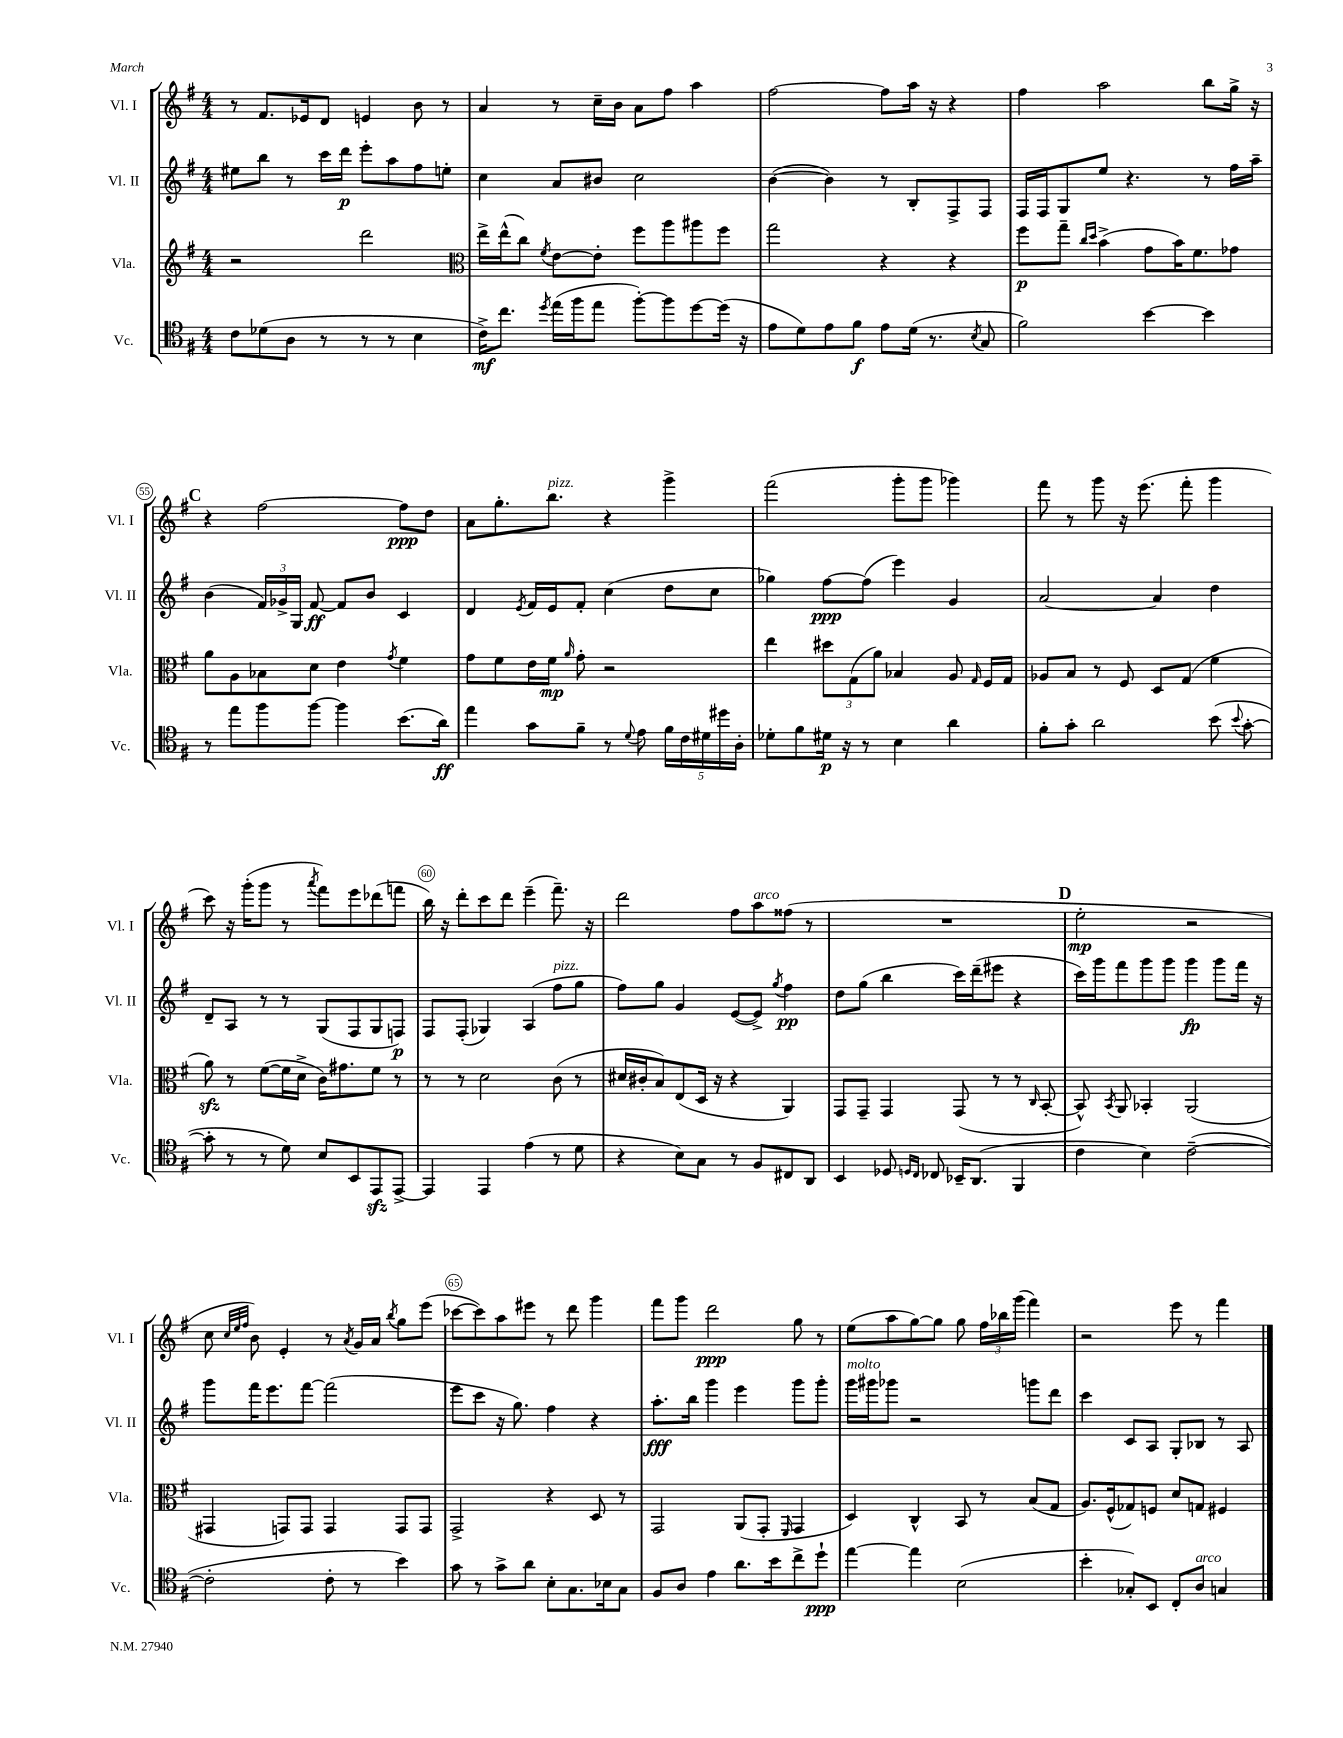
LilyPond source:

<<
\new StaffGroup <<
\new Staff = "s0" \with { instrumentName = "Vl. I" shortInstrumentName = "Vl. I" } {
    \clef treble \key g \major \numericTimeSignature \time 4/4
    \autoBeamOff r8 fis'8.[ ees'16 d'8] e'4 b'8 r8 |
    a'4 r8 c''16[-- b'16] a'8[ fis''8] a''4 |
    fis''2~ fis''8[ a''16] r16 r4 |
    fis''4 a''2 b''8[ g''16]-> r16 |
    \mark \markup { \bold "C" } r4 fis''2~ fis''8[\ppp d''8] |
    a'8[ g''8.-. b''8.]^\markup { \italic "pizz." } r4 g'''4-> |
    fis'''2( g'''8[-. g'''8] ges'''4) |
    fis'''8 r8 g'''8 r16 e'''8.( fis'''8-. g'''4 |
    c'''8) r16 g'''16[-.( g'''8] r8 \acciaccatura { a'''8 } fis'''8[) e'''8 des'''8( f'''8] |
    b''16) r16 d'''8[-. c'''8 d'''8] e'''4--( fis'''8.--) r16 |
    d'''2 fis''8[ a''8^\markup { \italic "arco" } fisis''8]( r8 |
    R1 |
    \mark \markup { \bold "D" } e''2-.\mp r2 |
    c''8 \grace { c''32[ e''32 fis''32] } b'8) e'4-. r8 \acciaccatura { a'8 } g'16[ a'16] \acciaccatura { b''8 } g''8[ e'''8]( |
    ces'''8[~ ces'''8) a''8 eis'''8] r8 d'''8 g'''4 |
    fis'''8[ g'''8] d'''2\ppp g''8 r8 |
    e''8[( a''8 g''8~) g''8] g''8 \tuplet 3/2 { fis''16[ bes''16 g'''16]( } fis'''4) |
    r2 e'''8 r8 fis'''4 \bar "|." |
}
\new Staff = "s1" \with { instrumentName = "Vl. II" shortInstrumentName = "Vl. II" } {
    \clef treble \key g \major \numericTimeSignature \time 4/4
    \autoBeamOff eis''8[ b''8] r8 c'''16[ d'''16]\p e'''8[-. a''8 fis''8 e''8]-. |
    c''4 a'8[ bis'8] c''2 |
    b'4~( b'4) r8 b8[-. fis8-> fis8] |
    fis16[ fis16 g8 e''8] r4. r8 fis''16[ a''16]-- |
    \mark \markup { \bold "C" } b'4( \tuplet 3/2 { fis'16[) ges'16-> g16] } fis'8~\ff fis'8[ b'8] c'4 |
    d'4 \acciaccatura { e'8 } fis'16[ e'16 fis'8]-. c''4( d''8[ c''8] |
    ges''4) fis''8[~\ppp fis''8]( e'''4) g'4 |
    a'2~ a'4 d''4 |
    d'8[-- a8] r8 r8 g8[( fis8 g8 f8]\p) |
    fis8[ fis8]-.( ges4) a4( fis''8[^\markup { \italic "pizz." } g''8] |
    fis''8[) g''8] g'4 e'8[~( e'8]->) \acciaccatura { g''8 } fis''4\pp |
    d''8[ g''8]( b''4 c'''16[) d'''16--( eis'''8] r4 |
    \mark \markup { \bold "D" } c'''16[) g'''16 fis'''8 g'''8 g'''8] g'''4\fp g'''8[ fis'''16] r16 |
    g'''8[ fis'''16 e'''8. fis'''8]~ fis'''2( |
    e'''8[ c'''8] r16 g''8.) fis''4 r4 |
    a''8.[-.\fff b''16] g'''4 e'''4 g'''8[ g'''8]-. |
    g'''16[^\markup { \italic "molto" } gis'''16 ges'''8] r2 g'''8[ d'''8] |
    c'''4 c'8[ a8] g8[-. bes8] r8 a8 \bar "|." |
}
\new Staff = "s2" \with { instrumentName = "Vla." shortInstrumentName = "Vla." } {
    \clef treble \key g \major \numericTimeSignature \time 4/4
    \autoBeamOff r2 d'''2 |
    \clef alto e''16[-> e''16-^( c''8]) \acciaccatura { fis'8 } e'8[~ e'8]-. fis''8[ a''8 ais''8 fis''8] |
    g''2 r4 r4 |
    fis''8[\p g''8]-- \grace { c''16[ d''16] } b'4->( g'8[ b'16) fis'8. ges'8] |
    \mark \markup { \bold "C" } a'8[ a8 bes8 d'8] e'4 \acciaccatura { g'8 } fis'4 |
    g'8[ fis'8 e'16 fis'16]\mp \grace { a'16 } g'8-. r2 |
    e''4 \tuplet 3/2 { dis''8[ g8( a'8]) } bes4 a8 \grace { g16 } fis16[ g16] |
    aes8[ b8] r8 fis8 d8[ g8]( fis'4 |
    a'8\sfz) r8 fis'8[~( fis'16 d'16]-> c'16[) gis'8. fis'8] r8 |
    r8 r8 d'2 c'8( r8 |
    dis'16[ cis'16-. b8) e8( d16] r16 r4 a,4) |
    g,8[ g,8]-- g,4 g,8( r8 r8 \grace { c16 } b,8~-. |
    \mark \markup { \bold "D" } b,8-^) \acciaccatura { b,8 } a,8 bes,4-. a,2( |
    gis,4 g,8[) g,8] g,4 g,8[ g,8] |
    g,2-> r4 d8 r8 |
    g,2 a,8[( g,8]-. \grace { fis,16 } g,4 |
    d4) c4-^ b,8 r8 b8[( g8] |
    a8.[) fis16-^( ges8) f8] d'8[ g8] fis4 \bar "|." |
}
\new Staff = "s3" \with { instrumentName = "Vc." shortInstrumentName = "Vc." } {
    \clef tenor \key g \major \numericTimeSignature \time 4/4
    \autoBeamOff c'8[ des'8( a8] r8 r8 r8 b4 |
    c'16[->\mf) c''8.] \acciaccatura { d''8 } e''16[( fis''16 e''8] fis''8[~-.) fis''8 d''8~ d''16]( r16 |
    e'8[ d'8) e'8 fis'8]\f e'8[ d'16]( r8. \acciaccatura { b8 } g8 |
    fis'2) b'4~ b'4 |
    \mark \markup { \bold "C" } r8 e''8[ fis''8 fis''8]~ fis''4 b'8.[( a'16]\ff) |
    e''4 g'8[ fis'8]-- r8 \appoggiatura { d'8 } e'8 \tuplet 5/4 { fis'16[ c'16 dis'16 dis''16 a16]-. } |
    des'8[-. fis'8 dis'16]\p r16 r8 b4 a'4 |
    fis'8[-. g'8]-. a'2 b'8( \appoggiatura { b'8 } g'8~-. |
    g'8-. r8 r8 d'8) b8[ b,8 e,8\sfz e,8]~-> |
    e,4 e,4 e'4( r8 d'8 |
    r4 b8[) g8] r8 fis8[ cis8 a,8] |
    b,4 des8 \grace { d16[ c16] } ces8 bes,16[-- a,8.]( fis,4 |
    \mark \markup { \bold "D" } c'4 b4) c'2~--( |
    c'2-. c'8-. r8 b'4) |
    g'8 r8 g'8[-> a'8] b8[-. g8. bes16 g8] |
    fis8[ a8] e'4 a'8.[ b'16 c''8-> d''8]-!\ppp |
    e''4~ e''4 b2( |
    b'4-. ges8[-.) b,8] c8[-. a8]^\markup { \italic "arco" } g4 \bar "|." |
}
>>
>>
\layout { \context { \Score currentBarNumber = #51 \override BarNumber.break-visibility = ##(#f #t #t) barNumberVisibility = #(every-nth-bar-number-visible 5) \override BarNumber.stencil = #(make-stencil-circler 0.1 0.3 ly:text-interface::print) } }
